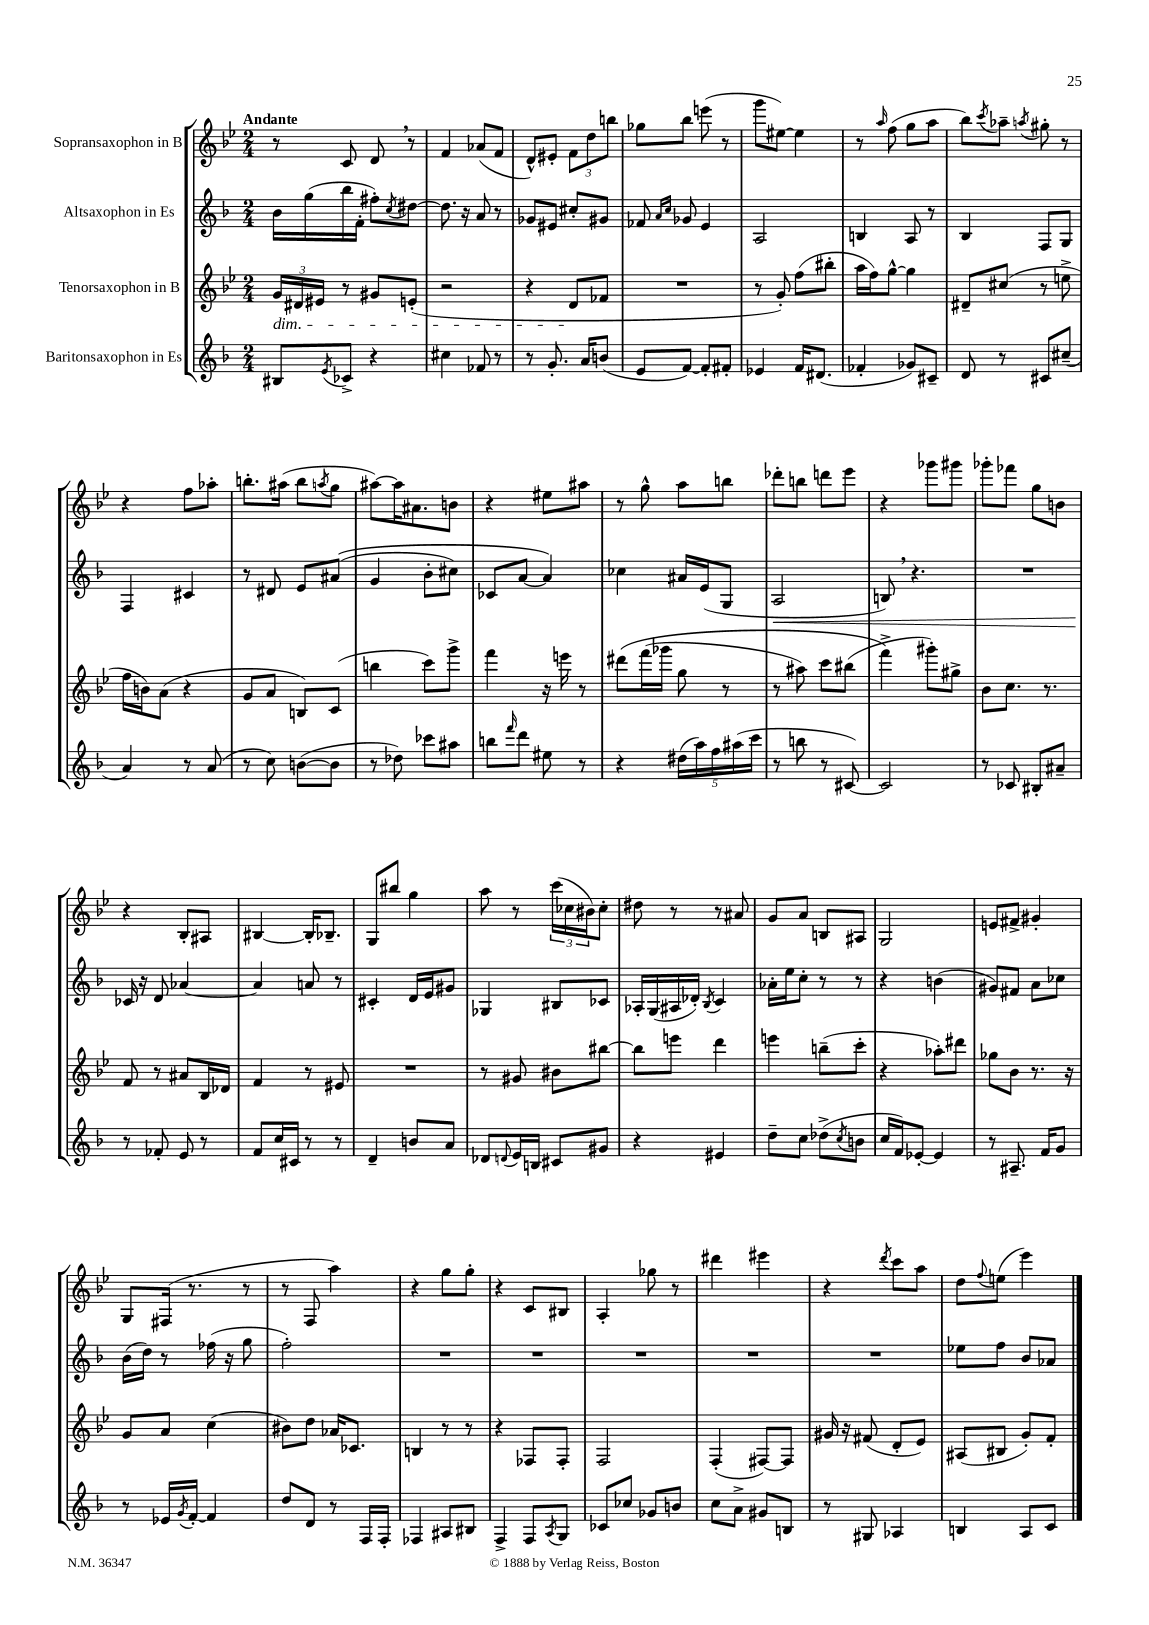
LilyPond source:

<<
\new StaffGroup <<
\new Staff = "s0" \with { instrumentName = "Sopransaxophon in B" } {
    \clef treble \key bes \major \numericTimeSignature \time 2/4 \tempo "Andante"
    r8 c'8 d'8 \breathe r8 |
    f'4 aes'8( f'8 |
    d'8-^) eis'8-. \tuplet 3/2 { f'8 d''8 b''8 } |
    ges''8 bes''8 e'''8( r8 |
    g'''8 eis''8~) eis''4 |
    r8 \grace { a''16 } f''8( g''8 a''8 |
    bes''8) \acciaccatura { c'''8 } aes''8-- \acciaccatura { a''8 } gis''8-. r8 |
    r4 f''8 aes''8-. |
    b''8.-. ais''16( b''8 \acciaccatura { a''8 } g''8 |
    ais''8~) ais''16 ais'8. b'8 |
    r4 eis''8 ais''8 |
    r8 g''8-^ a''8 b''8 |
    des'''8-. b''8 d'''8 ees'''8 |
    r4 ges'''8 gis'''8 |
    ges'''8-. fes'''8 g''8 b'8 |
    r4 bes8-. ais8 |
    bis4~ bis16-. bes8.-- |
    g8 bis''8 g''4 |
    a''8 r8 \tuplet 3/2 { c'''16( ces''16 bis'16) } ces''8-. |
    dis''8 r8 r8 ais'8 |
    g'8 a'8 b8 ais8 |
    g2 |
    e'8 fis'8-> gis'4-. |
    g8 fis16( r8. r8 |
    r8 f8 a''4) |
    r4 g''8 g''8-. |
    r4 c'8 bis8 |
    a4-. ges''8 r8 |
    dis'''4 eis'''4 |
    r4 \acciaccatura { d'''8 } c'''8 a''8 |
    d''8 \appoggiatura { f''8 } e''8( ees'''4) \bar "|." |
}
\new Staff = "s1" \with { instrumentName = "Altsaxophon in Es" } {
    \clef treble \key f \major \numericTimeSignature \time 2/4
    bes'16 g''16( bes''16 f'16-. fis''8-.) \acciaccatura { c''8 } dis''8~ |
    dis''8. r16 a'8 r8 |
    ges'8 eis'8 cis''8-. gis'8 |
    fes'8 \grace { a'16 c''16 } ges'8 e'4 |
    a2 |
    b4 a8 r8 |
    bes4 f8 g8 |
    f4 cis'4 |
    r8 dis'8 e'8 ais'8(\( |
    g'4 bes'8-. cis''8) |
    ces'8 a'8~ a'4\) |
    ces''4 ais'16 e'16( g8 |
    a2\< |
    b8) \breathe r4. |
    R2 |
    ces'16\! r16 d'8 aes'4~ |
    aes'4 a'8 r8 |
    cis'4-. d'16 e'16 gis'8 |
    ges4 bis8 ces'8 |
    aes16-. g16( ais16 des'16-.) \acciaccatura { bes8 } c'4 |
    aes'16-. e''16 c''8-. r8 r8 |
    r4 b'4( |
    gis'8) fis'8 a'8 ces''8 |
    bes'16( d''16) r8 fes''16( r16 g''8 |
    f''2-.) |
    R2 |
    R2 |
    R2 |
    R2 |
    R2 |
    ees''8 f''8 bes'8 aes'8 \bar "|." |
}
\new Staff = "s2" \with { instrumentName = "Tenorsaxophon in B" } {
    \clef treble \key bes \major \numericTimeSignature \time 2/4
    \tuplet 3/2 { g'16\dim dis'16 eis'16 } r8 gis'8 e'8-.( |
    r2 |
    r4 d'8\! fes'8 |
    R2 |
    r8 g'8-.) f''8( bis''8-. |
    a''16 f''16) g''8~-^ g''4 |
    dis'8-- cis''8( r8 e''8-> |
    f''16 b'16) a'8( r4 |
    g'8 a'8 b8) c'8( |
    b''4 c'''8) g'''8-> |
    f'''4 r16 e'''16 r8 |
    dis'''8\( f'''16( ges'''16 g''8 r8 |
    r8 ais''8) c'''8 bis''8( |
    f'''4->\) gis'''8-.) gis''8-> |
    bes'8 c''8. r8. |
    f'8 r8 ais'8 bes16 des'16 |
    f'4 r8 eis'8 |
    R2 |
    r8 gis'8 bis'8 bis''8~ |
    bis''8 e'''8 d'''4 |
    e'''4 b''8--( c'''8-. |
    r4 aes''8-.) dis'''8 |
    ges''8 bes'8 r8. r16 |
    g'8 a'8 c''4( |
    bis'8) d''8 aes'16 ces'8. |
    b4 r8 r8 |
    r4 fes8 fes8-. |
    f2 |
    f4-.( fis8~) fis8 |
    gis'16 r16 fis'8( d'8-. ees'8) |
    ais8( bis8 g'8-.) f'8-. \bar "|." |
}
\new Staff = "s3" \with { instrumentName = "Baritonsaxophon in Es" } {
    \clef treble \key f \major \numericTimeSignature \time 2/4
    bis8 \acciaccatura { e'8 } ces'8-> r4 |
    cis''4 fes'8 r8 |
    r8 g'8.-. a'16 b'8( |
    e'8 f'8~) f'8-. fis'8-. |
    ees'4 f'16 dis'8.( |
    fes'4-. ges'8) cis'8-- |
    d'8 r8 cis'8 cis''8--( |
    a'4) r8 a'8( |
    r8 c''8) b'8~( b'8 |
    r8 des''8) ces'''8 ais''8 |
    b''8 \grace { f'''16 } d'''8 eis''8 r8 |
    r4 \tuplet 5/4 { dis''16( a''16) f''16 ais''16( c'''16 } |
    r8 b''8 r8 cis'8~) |
    cis'2 |
    r8 ces'8 bis8-. ais'8-- |
    r8 fes'8-. e'8 r8 |
    f'8 c''16 cis'16 r8 r8 |
    d'4-- b'8 a'8 |
    des'8 \appoggiatura { d'8 } e'16 b16 cis'8 gis'8 |
    r4 eis'4 |
    d''8-- c''8 des''8->( \acciaccatura { c''8 } b'8 |
    c''16 f'16) ees'8~-. ees'4 |
    r8 ais8.-- f'16 g'8 |
    r8 ees'16 \acciaccatura { g'8 } f'16~-. f'4 |
    d''8 d'8 r8 f16 f16-. |
    fes4 ais8 bis8 |
    f4-> f8 \acciaccatura { a8 } g8 |
    ces'8 ces''8 ges'8 b'8 |
    c''8 a'8-> gis'8 b8 |
    r8 gis8 aes4 |
    b4 a8 c'8 \bar "|." |
}
>>
>>
\layout { \context { \Score \remove "Bar_number_engraver" } }
